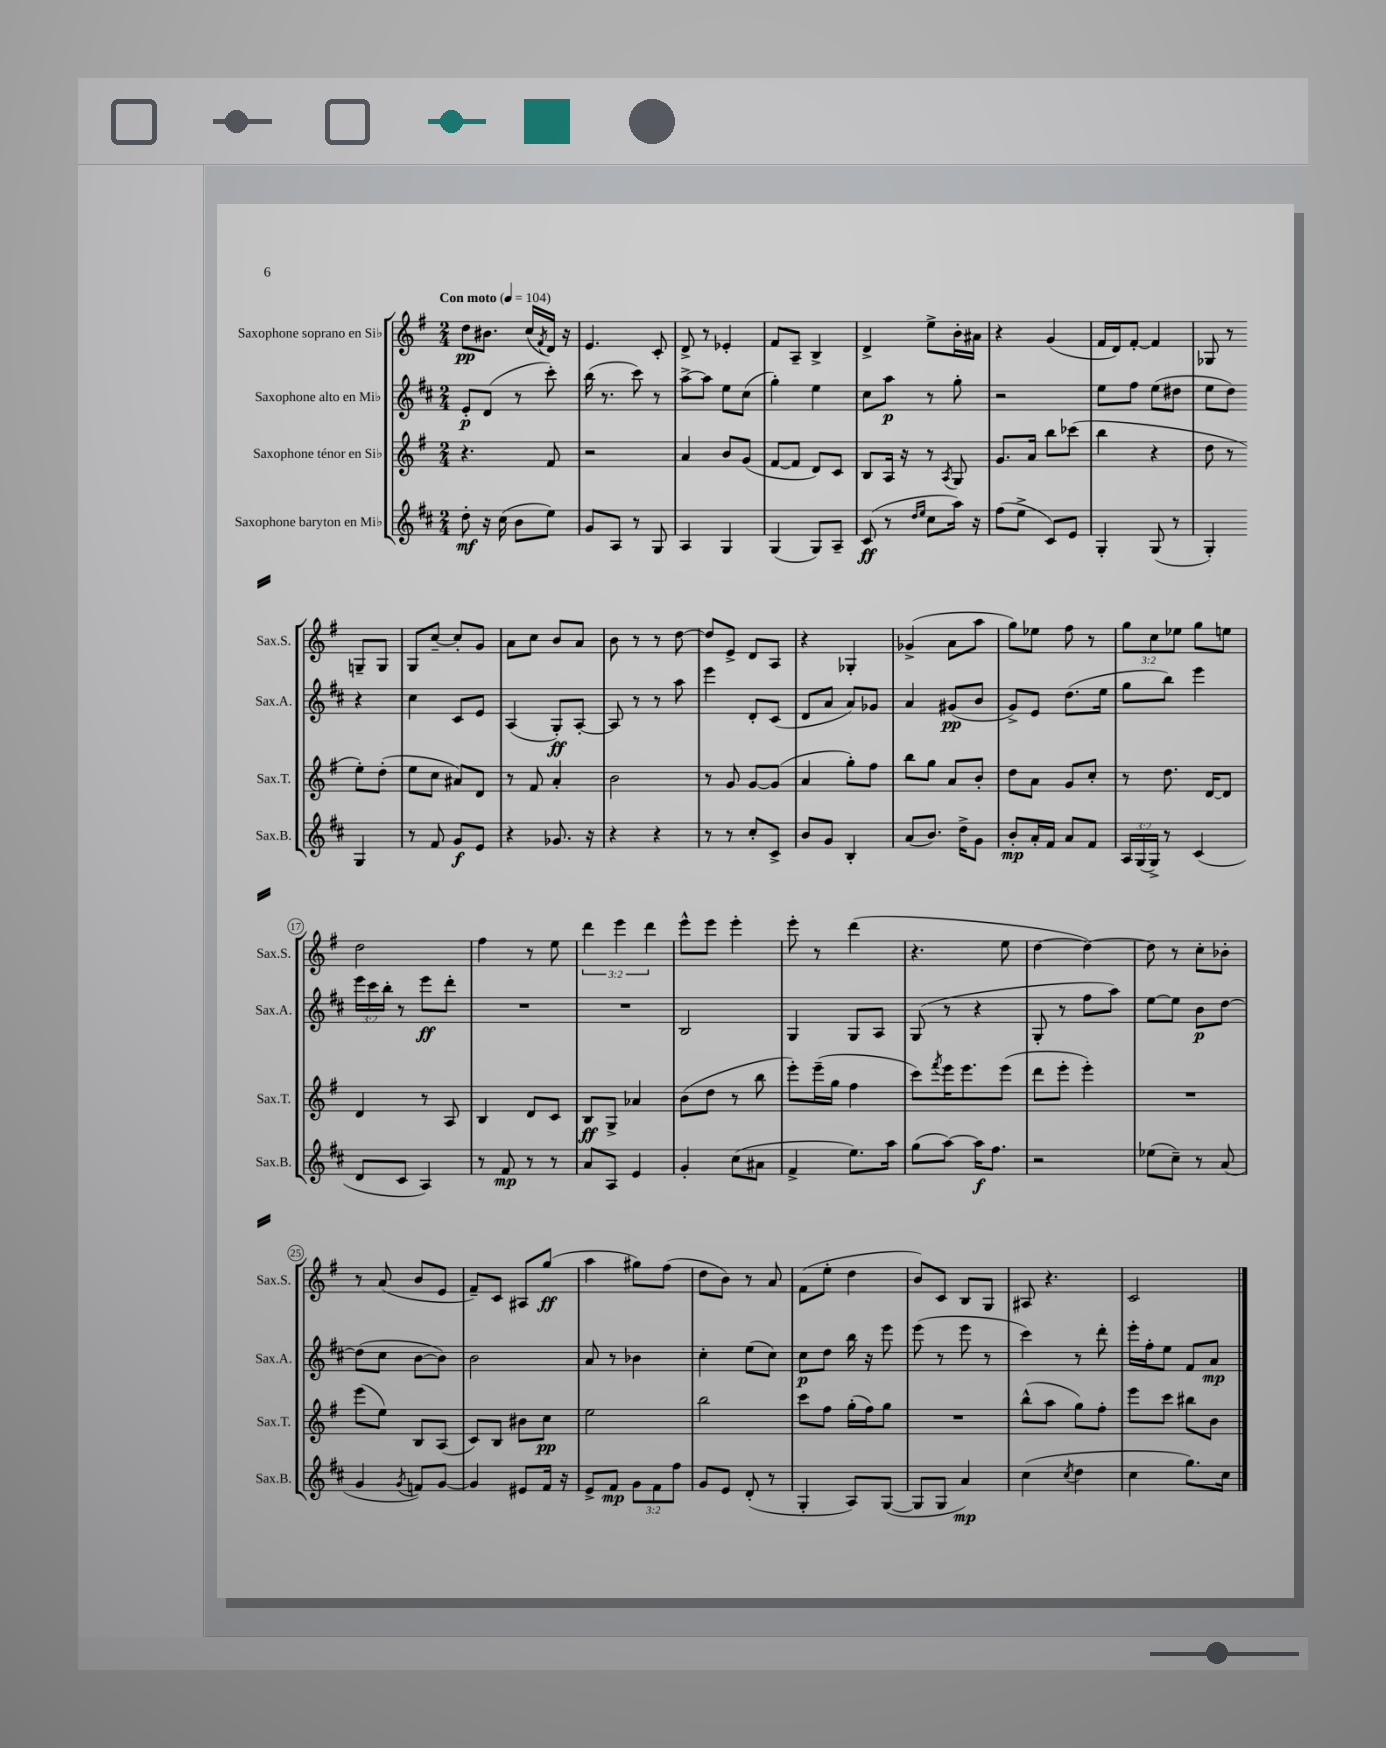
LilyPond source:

<<
\new StaffGroup <<
\new Staff = "s0" \with { instrumentName = "Saxophone soprano en Sib" shortInstrumentName = "Sax.S." } {
    \clef treble \key g \major \numericTimeSignature \time 2/4 \override Staff.TupletNumber.text = #tuplet-number::calc-fraction-text \tempo "Con moto" 4 = 104
    d''8\pp bis'8. c''16( \acciaccatura { fis'8 } d'16) r16 |
    e'4. c'8-. |
    d'8-> r8 ees'4-. |
    fis'8 a8-- b4-> |
    d'4-> e''8-> b'16-. ais'16 |
    r4 g'4( |
    fis'16 d'16) fis'8~-. fis'4 |
    ges8 r8 g8-- g8 |
    g8 c''8~-- c''8-. g'8 |
    a'8 c''8 b'8 a'8 |
    b'8 r8 r8 d''8~ |
    d''8 e'8-> d'8 a8 |
    r4 ges4-. |
    ges'4->( a'8 a''8 |
    g''8) ees''8 fis''8 r8 |
    \tuplet 3/2 { g''8 c''8 ees''8 } g''8 e''8 |
    d''2 |
    fis''4 r8 e''8 |
    \tuplet 3/2 { d'''4 e'''4 d'''4 } |
    e'''8-^ e'''8 e'''4-. |
    e'''8-. r8 d'''4( |
    r4. e''8 |
    d''4~ d''4~) |
    d''8 r8 c''8-. bes'8-. |
    r8 a'8( b'8 e'8 |
    fis'8--) c'8 ais8 g''8\ff( |
    a''4 gis''8) fis''8( |
    d''8 b'8) r8 a'8 |
    fis'8( e''8-. d''4 |
    b'8) c'8 b8 g8 |
    ais8 r4. |
    c'2 \bar "|." |
}
\new Staff = "s1" \with { instrumentName = "Saxophone alto en Mib" shortInstrumentName = "Sax.A." } {
    \clef treble \key d \major \numericTimeSignature \time 2/4 \override Staff.TupletNumber.text = #tuplet-number::calc-fraction-text
    e'8-.\p d'8( r8 cis'''8-.) |
    b''16( r8. cis'''8) r8 |
    a''8~-> a''8 e''8 cis''8( |
    g''4-.) e''4 |
    cis''8 a''8\p r8 g''8-. |
    r2 |
    e''8 fis''8 e''8( dis''8 |
    e''8 d''8) r4 |
    cis''4 cis'8 e'8 |
    a4( g8-.\ff) a8~-. |
    a8 r8 r8 a''8 |
    e'''4 d'8-. cis'8( |
    d'8 a'8 a'8) ges'8 |
    a'4 gis'8\pp( b'8 |
    g'8->) e'8 d''8.( e''16 |
    g''8 b''8) e'''4 |
    \tuplet 3/2 { e'''16 cis'''16 b''16-. } r8 e'''8\ff d'''8-. |
    R2 |
    R2 |
    b2 |
    g4 g8 a8 |
    g8( r8 r4 |
    g8-. r8 fis''8 a''8) |
    e''8~ e''8 b'8\p d''8~ |
    d''8( cis''8 b'8~ b'8) |
    b'2 |
    a'8 r8 bes'4 |
    cis''4-. e''8( cis''8) |
    cis''8\p d''8 b''16 r16 e'''8 |
    e'''8( r8 e'''8 r8 |
    cis'''4) r8 d'''8-. |
    e'''16-. fis''16-. e''8 fis'8 a'8\mp \bar "|." |
}
\new Staff = "s2" \with { instrumentName = "Saxophone ténor en Sib" shortInstrumentName = "Sax.T." } {
    \clef treble \key g \major \numericTimeSignature \time 2/4
    r4. fis'8 |
    r2 |
    a'4 b'8 g'8( |
    fis'8~ fis'8 d'8) c'8 |
    b8 a16 r16 r8 \acciaccatura { a8 } g8 |
    g'8. a'16 b''8 ces'''8( |
    b''4 r4 |
    d''8 r8 e''8-.) d''8-.( |
    e''8 c''8 ais'8) d'8 |
    r8 fis'8 a'4-. |
    b'2 |
    r8 g'8 g'8~ g'8( |
    a'4 g''8-.) fis''8 |
    b''8 g''8 a'8 b'8-. |
    d''8 a'8 g'8 c''8-. |
    r8 d''8. d'16~ d'8 |
    d'4 r8 a8 |
    b4 d'8 c'8 |
    b8\ff g8-> aes'4 |
    b'8( d''8 r8 b''8 |
    e'''8-.) e'''16--( g''16 fis''4 |
    c'''8) \acciaccatura { fis'''8 } e'''16 e'''8. e'''8( |
    d'''8 e'''8-. e'''4-.) |
    R2 |
    e'''8( e''8) b8 a8( |
    c'8) b8 bis'8 c''8\pp |
    e''2 |
    b''2 |
    c'''8 fis''8 g''16-.( fis''16) g''8 |
    R2 |
    b''8-^( a''8 g''8) fis''8-. |
    e'''8 c'''8 bis''8 b'8 \bar "|." |
}
\new Staff = "s3" \with { instrumentName = "Saxophone baryton en Mib" shortInstrumentName = "Sax.B." } {
    \clef treble \key d \major \numericTimeSignature \time 2/4 \override Staff.TupletNumber.text = #tuplet-number::calc-fraction-text
    d''8-.\mf r16 cis''16( b'8 e''8) |
    g'8 a8 r8 g8 |
    a4 g4 |
    g4( g8) a8-- |
    cis'8\ff( r8 \grace { d''16 e''16 } cis''8 a''16) r16 |
    fis''8( e''8-> cis'8) e'8 |
    g4-. g8( r8 |
    g4-.) g4 |
    r8 fis'8 g'8\f e'8 |
    r4 ges'8. r16 |
    r4 r4 |
    r8 r8 cis''8-. cis'8-> |
    b'8 g'8 b4-. |
    a'8( b'8.) d''16-> g'8 |
    b'8-.\mp a'16-. fis'16 a'8 fis'8 |
    \tuplet 3/2 { a16 g16( g16->) } r8 cis'4( |
    d'8 cis'8 a4) |
    r8 fis'8\mp r8 r8 |
    a'8 a8 e'4 |
    g'4-. cis''8( ais'8 |
    fis'4-> e''8.) a''16 |
    g''8( a''8~) a''16\f fis''8. |
    r2 |
    ees''8( cis''8--) r8 a'8( |
    g'4 \acciaccatura { g'8 } f'8) g'8~ |
    g'4 eis'8 fis'16 r16 |
    e'8-> fis'8\mp \tuplet 3/2 { g'8 fis'8 fis''8 } |
    g'8 e'8 d'8-.( r8 |
    g4-. a8) g8~( |
    g8 g8 a'4\mp) |
    cis''4( \acciaccatura { cis''8 } d''4 |
    cis''4 g''8.) cis''16 \bar "|." |
}
>>
>>
\layout { \context { \Score \override BarNumber.stencil = #(make-stencil-circler 0.1 0.3 ly:text-interface::print) } }
